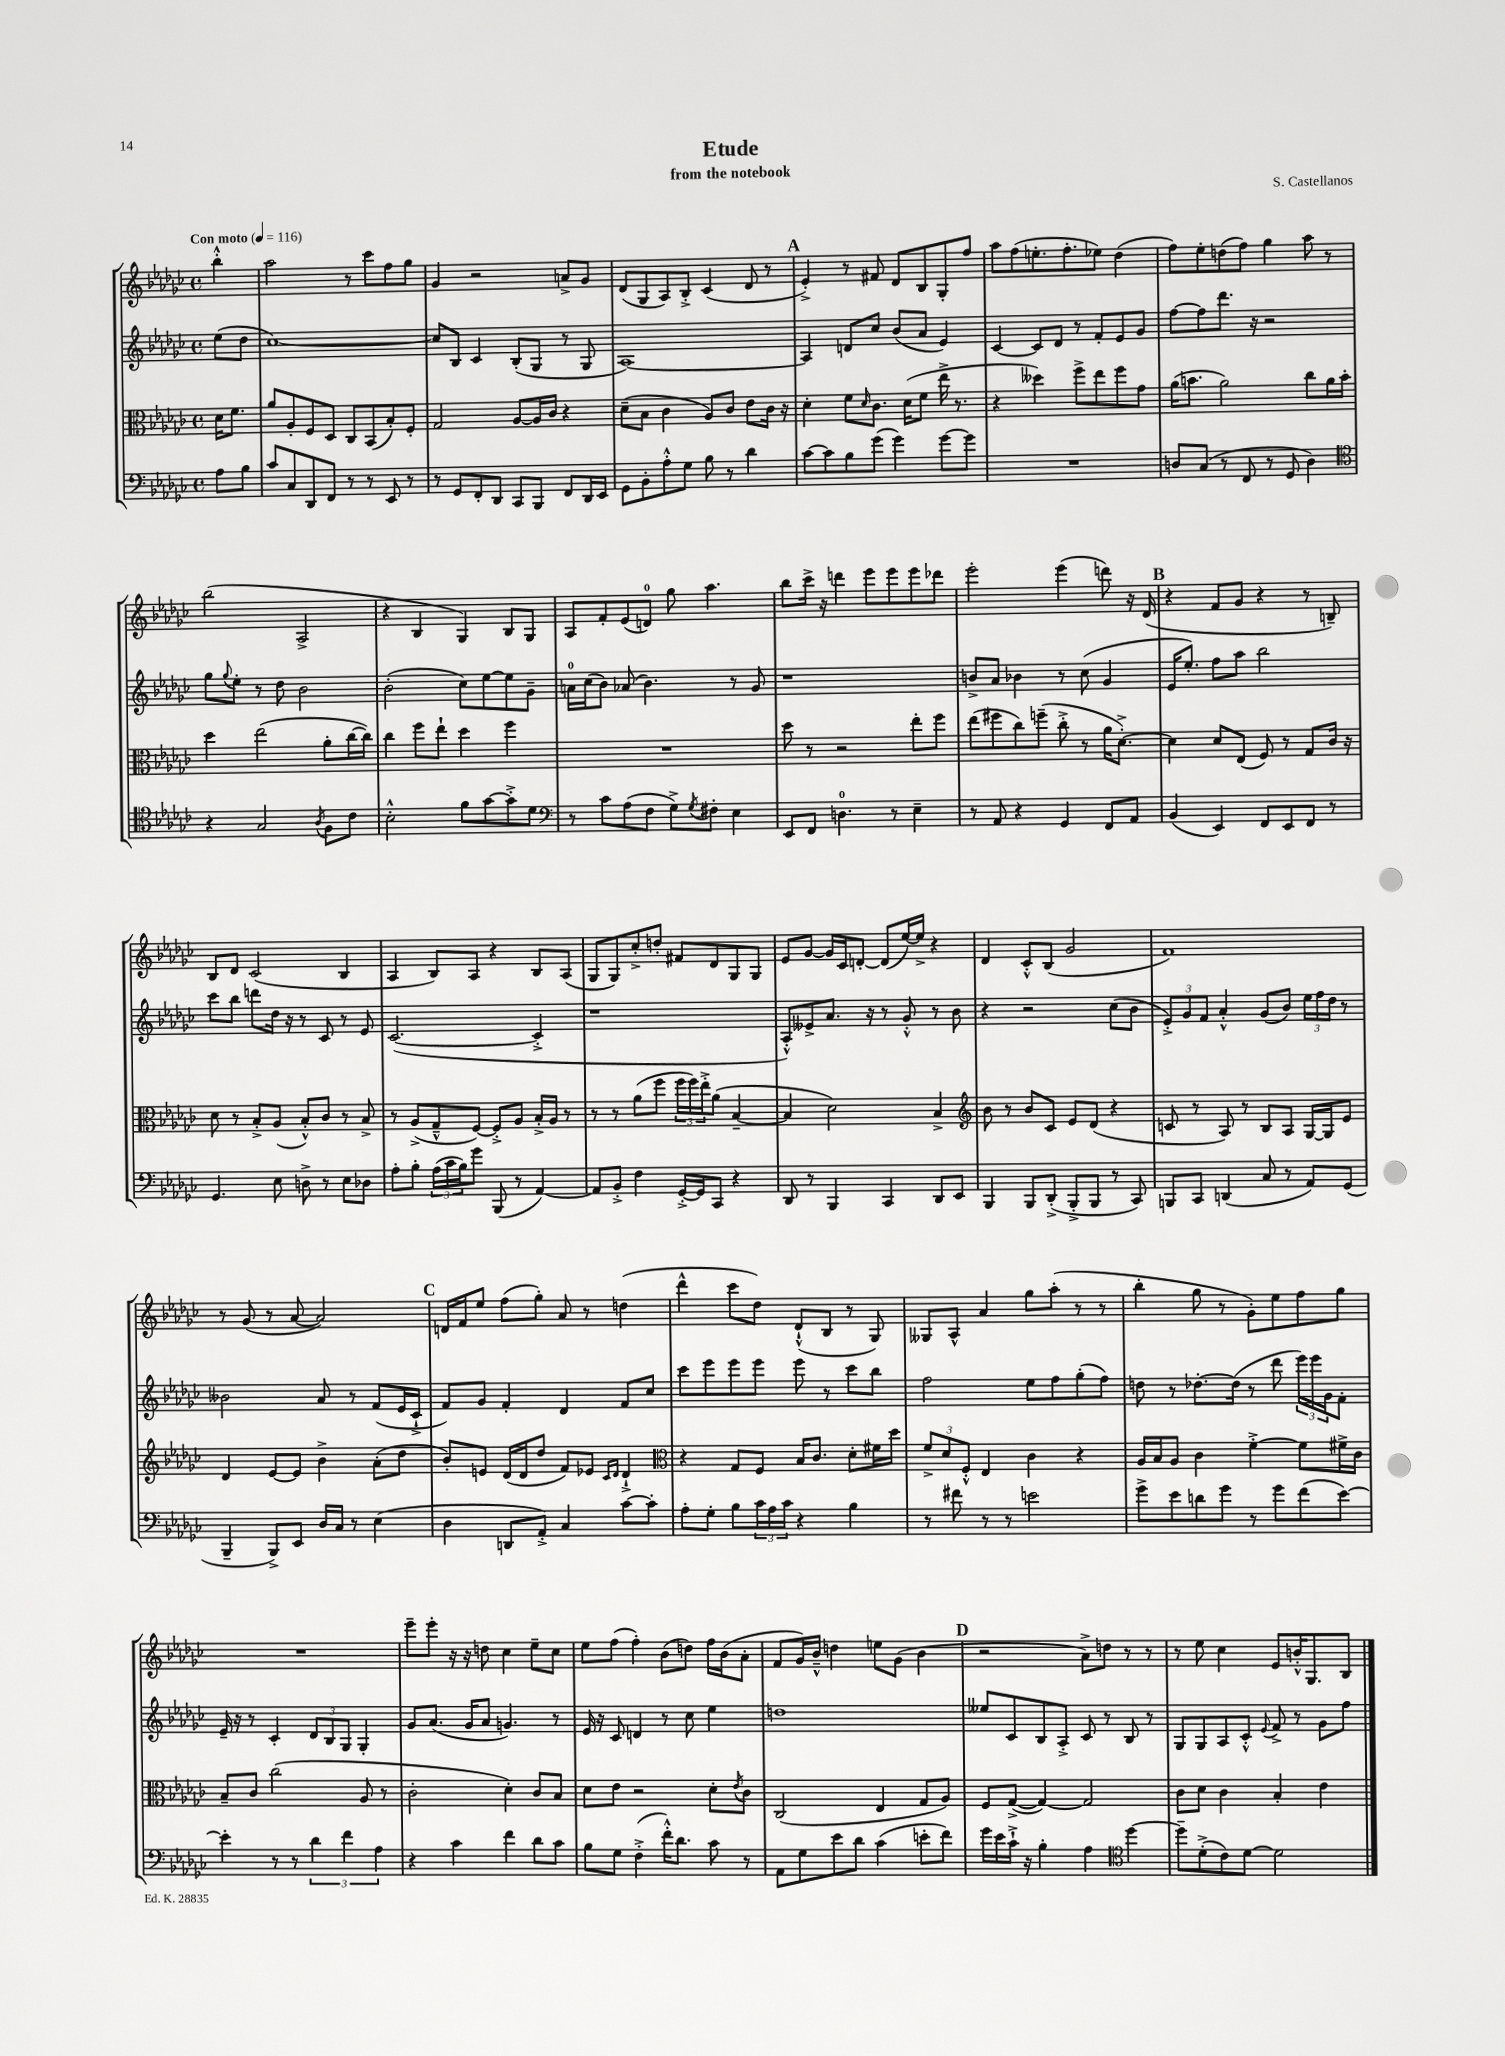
\header { title = "Etude" composer = "S. Castellanos" subtitle = "from the notebook" }
<<
\new StaffGroup <<
\new Staff = "s0" {
    \clef treble \key ges \major \defaultTimeSignature \time 4/4 \partial 4 \tempo "Con moto" 4 = 116
    bes''4-.-^ |
    aes''2 r8 ces'''8 f''8 ges''8 |
    ges'4 r2 a'8-> ges'8 |
    des'8( ges8 aes8) bes8-.-> ces'4( des'8 r8 |
    \mark \markup { \bold "A" } ees'4-.->) r8 fis'8 des'8 bes8 ges8-. f''8 |
    aes''8 f''8( e''8.-. f''8.-. ees''8) des''4( |
    f''8) ees''8-. d''8( f''8) ges''4 aes''8 r8 |
    bes''2( aes2-> |
    r4 bes4 ges4) bes8 ges8 |
    aes8 f'8-. ees'8( d'8-0) ges''8 aes''4. |
    bes''8 ces'''16-> r16 d'''4 ees'''8 ees'''8 ees'''8 des'''8 |
    ees'''2-. ees'''4( d'''8) r16 des'16( |
    \mark \markup { \bold "B" } r4 f'8 ges'8 r4 r8 b8--) |
    bes8 des'8 ces'2( bes4 |
    aes4 bes8) aes8 r4 bes8 aes8( |
    ges8 ges8) ces''8-.-> d''8-. fis'8 des'8 ges8 ges8 |
    ees'8 ges'8~ ges'16 ces'16 d'8~-. d'8( ees''16~) ees''16-> r4 |
    des'4 ces'8-.-^ bes8( ges'2 |
    f'1) |
    r8 ges'8( r8 aes'8~ aes'2) |
    \mark \markup { \bold "C" } d'16 f'16 ees''8 f''8( ges''8-.) aes'8 r8 d''4( |
    des'''4-^ ces'''8 des''8) des'8-!-^( bes8 r8 ges8) |
    geses8 aes8-^ aes'4 ges''8 aes''8-.( r8 r8 |
    bes''4-. ges''8 r8 ges'8-.) ees''8 f''8 ges''8 |
    R1 |
    ees'''8-- ees'''8-. r16 r16 d''8 ces''4 ees''8-- ces''8 |
    ees''8 f''8( f''4-.) bes'8( d''8) f''16 bes'16( aes'8-. |
    f'8 ges'16) bes'16---^ d''4 e''8 ges'8( bes'4 |
    \mark \markup { \bold "D" } r2 aes'8->) d''8 r8 r8 |
    r8 ees''8 ces''4 ees'8 b'16-.-^ ges8. bes8 \bar "|." |
}
\new Staff = "s1" {
    \clef treble \key ges \major \defaultTimeSignature \time 4/4 \partial 4
    ees''8( des''8 |
    ces''1~) |
    ces''8 bes8 ces'4 bes8-.( ges8 r8 ges8 |
    aes1~) |
    \mark \markup { \bold "A" } aes4 d'8 ces''8 bes'8( aes'8 ees'4) |
    ces'4~ ces'8 des'8 r8 f'8-. ees'8 ges'8 |
    f''8~ f''8 des'''8. r16 r2 |
    ges''8 \appoggiatura { ges''8 } ees''8-. r8 des''8 bes'2 |
    bes'2-.( ces''8) ees''8~ ees''8 ges'8-- |
    a'16-0 ces''16( bes'8) aes'8( bes'4.) r8 ges'8 |
    r1 |
    b'8-> aes'8 bes'4 r8 ces''8( ges'4 |
    \mark \markup { \bold "B" } ees'16 ees''8.-.) f''8 aes''8 bes''2 |
    ces'''8 bes''8 d'''8 des''16 r16 r8 ces'8 r8 ees'8 |
    ces'2.~( ces'4-.-> |
    r1 |
    aes8-.-^) eeses'8-> aes'8. r16 r8 ges'8-.-^ r8 bes'8 |
    r4 r2 ces''8( bes'8 |
    \tuplet 3/2 { ees'8-.->) ges'8 f'8 } aes'4-.-^ ges'8( bes'8) \tuplet 3/2 { ees''16 f''16 des''16 } r8 |
    beses'2 aes'8 r8 f'8( ees'16 ces'16-!-> |
    \mark \markup { \bold "C" } f'8) ges'8 f'4-. des'4 f'8 ces''8 |
    ces'''8 ees'''8 ees'''8 ees'''8 ees'''8 r8 ces'''8 bes''8 |
    f''2 ees''8 f''8 ges''8-.( f''8) |
    d''8 r8 des''8.~-. des''16( r8 des'''8 \tuplet 3/2 { ees'''16) ees'''16 ges'16 } f'8-. |
    ees'16-- r16 r8 ces'4-. \tuplet 3/2 { des'8 bes8 ges8 } ges4-. |
    ges'8 aes'8.( ges'16 aes'8 g'4.) r8 |
    ees'16 r16 ces'8 d'4 r8 ces''8 ees''4 |
    d''1 |
    \mark \markup { \bold "D" } eeses''8 ces'8 bes8 aes8-.-> ces'8 r8 bes8 r8 |
    ges8 ges8 aes8 ces'8-.-^ \appoggiatura { ees'8 } f'8-> r8 ges'8 f''8 \bar "|." |
}
\new Staff = "s2" {
    \clef alto \key ges \major \defaultTimeSignature \time 4/4 \partial 4
    des'16 f'8. |
    aes'8 aes8-. f8 des8 ces8 bes,8( bes8-.) f8-. |
    ges2 aes8~ aes16 ces'16 r4 |
    des'8--( bes8 ces'4 aes8) ces'8 ees'8 ces'16 r16 |
    \mark \markup { \bold "A" } des'4-. f'8 \grace { des'16 } ces'8. des'16( f'8 ees''16-> r8. |
    r4 deses''4) f''8-> ees''8 f''8 ges'8 |
    aes'16( b'8. aes'2) ces''8 aes'16 b'16-. |
    des''4 ees''2( aes'8-. ces''16~ ces''16) |
    ces''4 f''8 ees''8-! des''4 f''4 |
    R1 |
    des''8 r8 r2 ees''8-. f''8 |
    ees''8( fis''8 ces''8) f''8--( ces''8-.-> r8 aes'16 des'8.~-.->) |
    \mark \markup { \bold "B" } des'4 des'8 ees8( f8) r8 ges8 ces'16 r16 |
    des'8 r8 bes8-.-> aes8( bes8-.-^) ces'8 r8 bes8-> |
    r8 aes8->( ges8---^ f8~) f8-.-> aes8 bes16-.-> aes16 r8 |
    r8 r8 aes'8( f''8 \tuplet 3/2 { f''16 f''16) ees''16-.-> } aes'8( bes4~-- |
    bes4 des'2) bes4-> |
    \clef treble bes'8 r8 bes'8 ces'8 ees'8 des'8( r4 |
    c'8 r8 aes8) r8 bes8 aes8 ges16~ ges16 ees'8 |
    des'4 ees'8~ ees'8 bes'4-> aes'8-.( des''8 |
    \mark \markup { \bold "C" } bes'8-.) e'8 des'16( des'16 des''8 f'8) ees'8 \grace { ces'16 des'16 } des'4-!-> |
    \clef alto r4 ges8 f8 bes16 ces'8. des'8-. fis'16 des''16 |
    \tuplet 3/2 { f'8-> des'8 f8-.-^ } ees4 ces'4 r4 |
    aes16 bes16 aes8 ces'4 f'4~-.-> f'8 fis'16-> ces'16 |
    bes8-- ces'8 ces''2( aes8 r8 |
    ces'2-. des'4-.) ces'8 bes8 |
    des'8 ees'8 r2 des'8-. \acciaccatura { ees'8 } ces'8 |
    ces2( ees4 ges8 aes8) |
    \mark \markup { \bold "D" } f8 ges8~->( ges4~) ges2 |
    ces'8 des'8 ces'4 bes4-. ees'4 \bar "|." |
}
\new Staff = "s3" {
    \clef bass \key ges \major \defaultTimeSignature \time 4/4 \partial 4
    aes8 bes8 |
    ces'8 ces8 des,8 f,8 r8 r8 ees,8 r8 |
    r8 ges,8 f,8-. des,8 ces,8 bes,,8 f,8 des,16 ees,16 |
    ges,8 bes,8-. aes8-.-^ ges8 bes8 r8 des'4 |
    \mark \markup { \bold "A" } ces'8~ ces'8 bes8 ges'8( ges'4) ges'8~ ges'8 |
    R1 |
    d8 ces8( r8 f,8 r8 ges,8 d4) |
    \clef tenor r4 ges2 \acciaccatura { aes8 } f8 ces'8 |
    bes2-.-^ f'8 ges'8~ ges'8-.-> des'8 |
    \clef bass r8 ces'8 aes8( f8 ges8->) \acciaccatura { ges8 } fis8-. ees4 |
    ees,8 f,8 d4.-0 r8 ees4-- |
    r8 aes,8 r4 ges,4 f,8 aes,8 |
    \mark \markup { \bold "B" } bes,4( ees,4) f,8 ees,8 f,8 r8 |
    ges,4. ees8 d8-> r8 ees8 des8 |
    aes8-. bes8-. \tuplet 3/2 { aes16( ces'16 bes16) } ges'8 bes,,8( r8 aes,4~) |
    aes,8 bes,8-.-> f4 ges,16~-.-> ges,16 ces,8 r4 |
    des,8 r8 bes,,4 ces,4 des,8 ees,8 |
    bes,,4 bes,,8 des,8-.->( bes,,8-.-> bes,,8 r8 ces,8) |
    b,,8 ces,8 d,4( ces8 r8 aes,8) ges,8( |
    bes,,4-- bes,,8->) ees,8 des16 ces16 r8 ees4( |
    \mark \markup { \bold "C" } des4 d,8 aes,8-.->) ces4 ces'8~ ces'8-. |
    aes8-. ges8-. bes8 \tuplet 3/2 { ces'16 aes16 ces'16 } r4 bes4 |
    r8 fis'8 r8 r8 e'2 |
    ges'8-> ees'8 d'8 ges'8 r8 ges'8 f'8( ees'8~) |
    ees'4-. r8 r8 \tuplet 3/2 { des'4 f'4 aes4 } |
    r4 ces'4 f'4 des'8 ces'8 |
    bes8 ges8 f4-.->( f'16-.-^) des'8. ces'8 r8 |
    aes,8 ges8 ees'8 des'8 ces'4( e'8-. f'8) |
    \mark \markup { \bold "D" } ges'16 ees'16 ces'16-!-> r16 bes4-. aes4 \clef tenor des''4~ |
    des''8-- des'8-.->( ces'8) des'8~ des'2 \bar "|." |
}
>>
>>
\layout { \context { \Score \remove "Bar_number_engraver" } }
